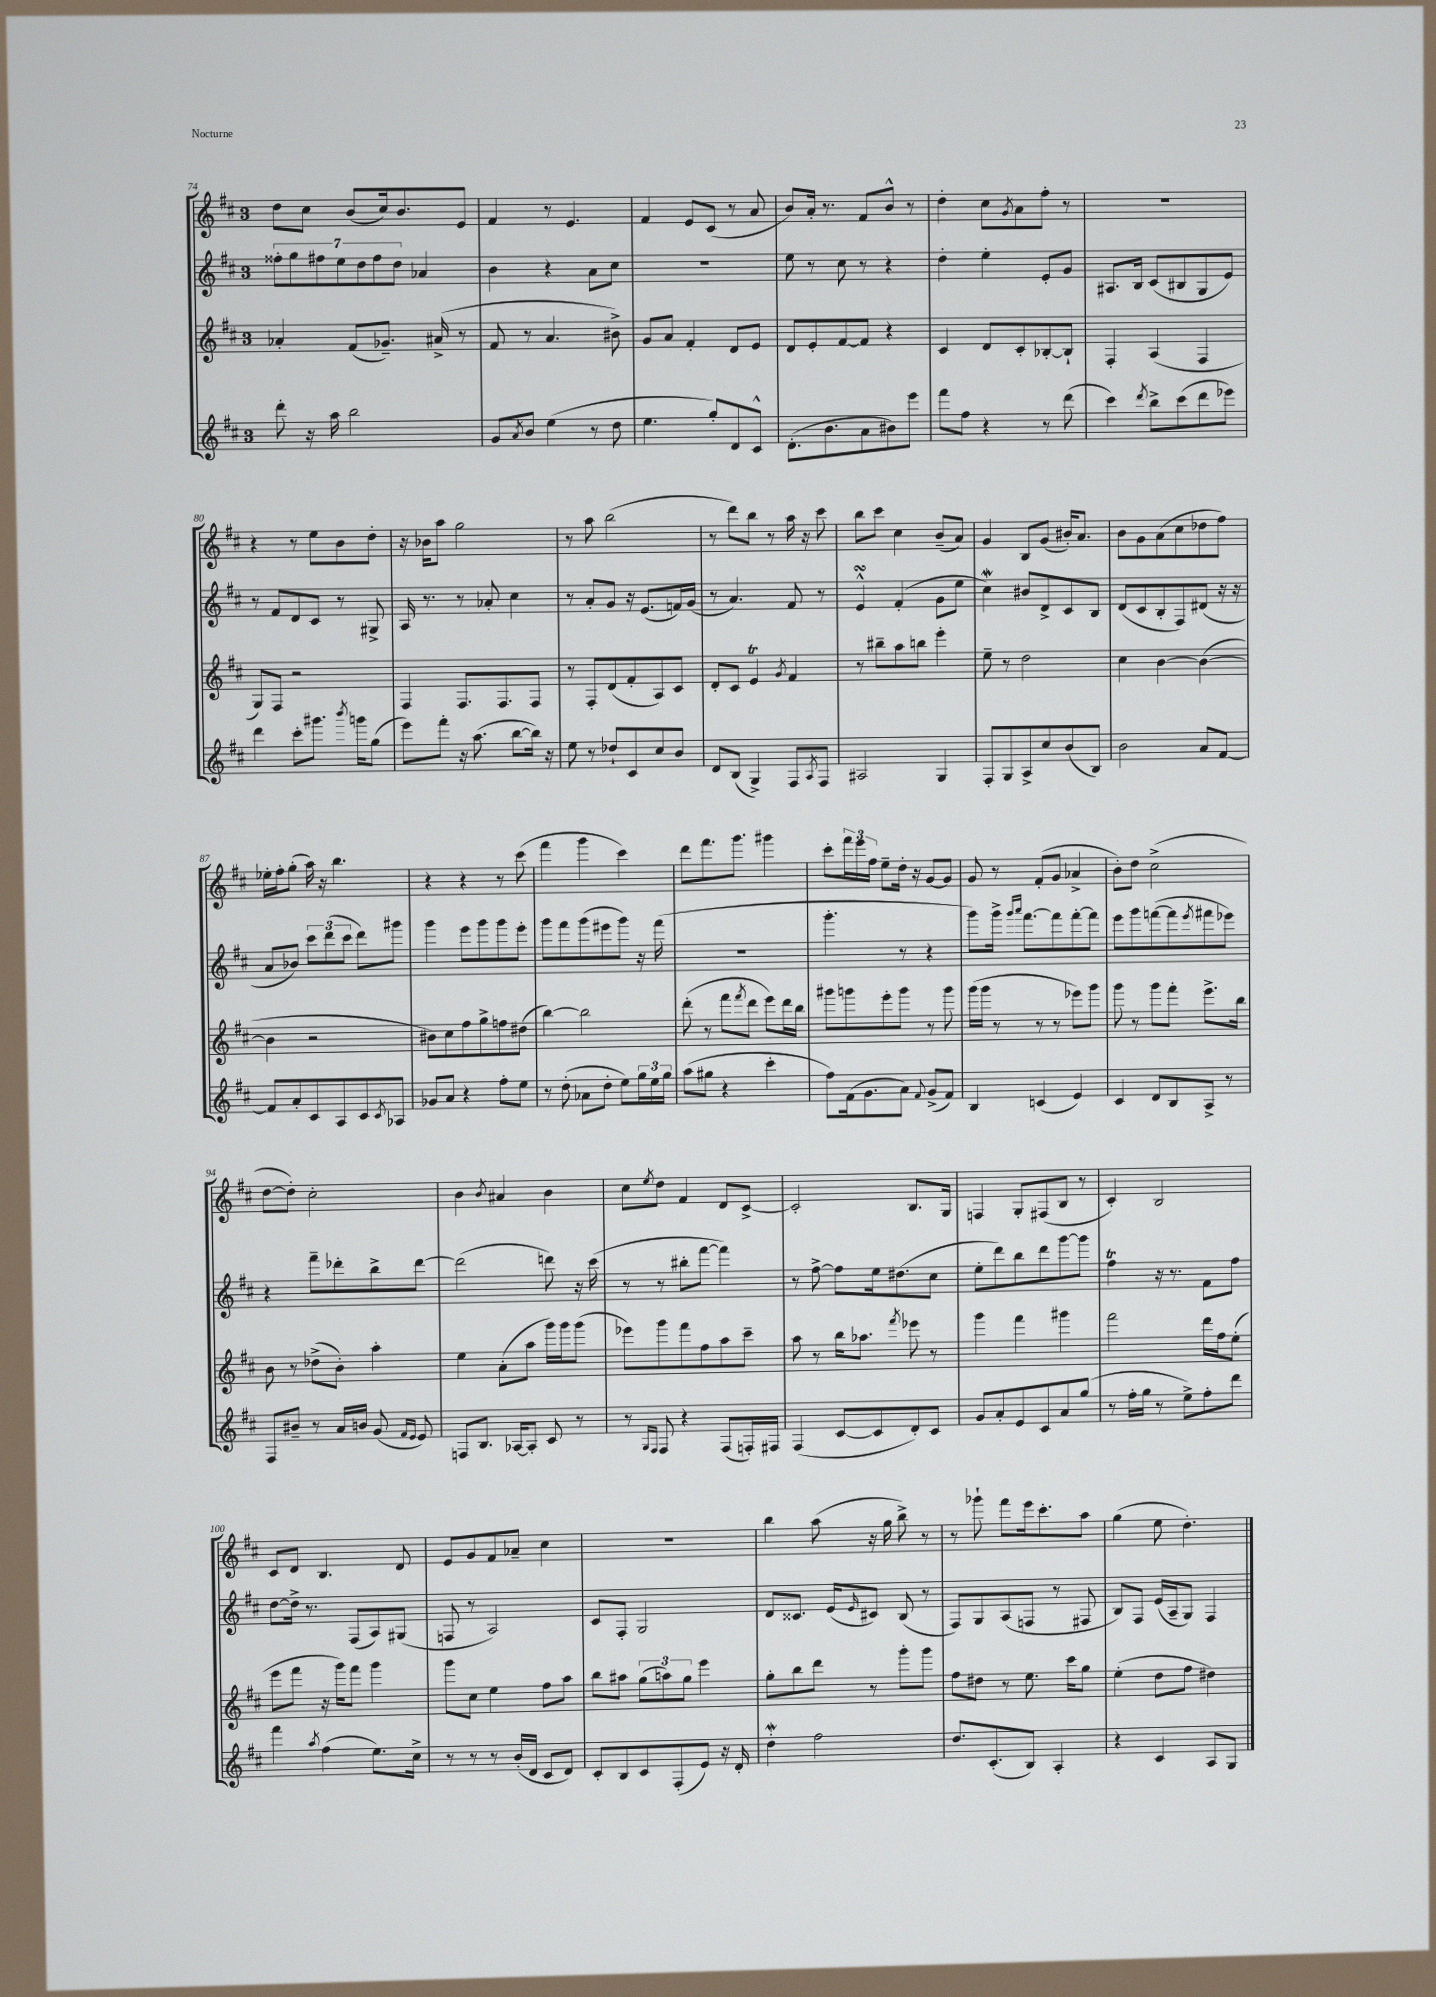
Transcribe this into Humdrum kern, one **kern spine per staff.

**kern	**kern	**kern	**kern
*staff4	*staff3	*staff2	*staff1
*clefG2	*clefG2	*clefG2	*clefG2
*k[f#c#]	*k[f#c#]	*k[f#c#]	*k[f#c#]
*M3/4	*M3/4	*M3/4	*M3/4
8ddd'\	4a-'/	14ff##'\L	8dd\L
.	.	14gg\	.
16r	.	.	8cc#\J
.	.	14ff#\	.
16aa\	.	.	.
.	.	14ee\	.
2bb\	(8f#/L	.	(8b/L
.	.	14dd\	.
.	.	14ff#\	.
.	8.g-~/J)	.	16cc#/k)
.	.	14dd\J	.
.	.	.	8.b/
.	.	4a-/	.
.	(16a#^/	.	.
.	8r	.	8e/J
=	=	=	=
8g/L	8f#/	4b\	4f#/
8qa/	.	.	.
8b/J	8r	.	.
(4ee\	4.a/	4r	8r
.	.	.	4.e/
8r	.	8a\L	.
8dd\	8b#^\)	8cc#\J	.
=	=	=	=
4.ee\	8g/L	2.r	4f#/
.	8a/J	.	.
.	4f#'/	.	8e/L
8gg'/L)	.	.	(8c#/J
8d/	8d/L	.	8r
8c#^^/J	8e/J	.	8a/
=	=	=	=
(8.d'\L	8d/L	8ee\	8b/L)
.	8e'/	8r	16a'/Jk
8.b\	.	.	8.r
.	[8f#/	8cc#\	.
8a\	8f#/]J	8r	8f#/L
8b#\)	4r	4r	8b^^/J
8eee\J	.	.	8r
=	=	=	=
8fff#\L	4c#/	4dd'\	4dd'\
8ff#\J	.	.	.
4r	8d/L	4ee'\	8cc#\L
.	.	.	8qg/
.	8c#'/	.	8a\
8r	[8B-'/	8e'/L	8ff#'\J
(8ddd\	8B-`/]J	8g/J	8r
=	=	=	=
4ccc#\)	4F#'/	8.A#/L	2.r
.	.	16B/Jk	.
8qddd/	.	.	.
8bb^\L	(4A/	(8c#/L	.
(8ccc#\	.	8B#/	.
8ddd\	4F#/	8G/	.
8eee-\J)	.	8e/J)	.
=	=	=	=
4ddd\	8G/L)	8r	4r
.	8F#/J	8f#/L	.
8ccc#'\L	2r	8d/	8r
8.ggg#\J	.	8c#/J	8ee\L
.	.	8r	8b\
8qbbb/	.	.	.
16ggg\LK	.	.	.
(8gg\J	.	8G#^/	8dd'\J
=	=	=	=
8eee\L)	4F#/	16A/	16r
.	.	8.r	16b-\LK
8fff#'\J	.	.	8aa\J
16r	8.F#/L	8r	2gg\
(8.aa\	.	.	.
.	.	8a-'/	.
.	8.F#/	.	.
[8bb\L	.	4cc#\	.
16bb\]Jk)	8F#/J	.	.
16r	.	.	.
=	=	=	=
8ee\	8r	8r	8r
8r	8F#'/L	8a'/L	8aa\
8dd-`/L	(8d/	8g/J	(2bb\
8c#/	8f#'/	16r	.
.	.	(8.e/L	.
8cc#/	8A/)	.	.
8b/J	8c#/J	16f/L)	.
.	.	(16g/JJ	.
=	=	=	=
8d/L	8d'/L	8r	8r
(8B/J	8c#/J	4.a/)	8ddd\L)
4G^/)	4e/	.	8bb\J
.	.	.	8r
.	8qg/	.	.
8F#/L	4f#/	8f#/	16aa\
.	.	.	16r
8qA/	.	.	.
8F#/J	.	8r	8ccc#\
=	=	=	=
2A#/	8r	4e^^/	8bb\L
.	8bb#~\L	.	8ccc#\J
.	8aa\	(4f#'/	4cc#\
.	8bb\J	.	.
4G/	4eee'\	8g\L	(8b~/L
.	.	8ee\J	8a/J)
=	=	=	=
8F#'/L	8ee~\	4cc#\)	4g/
8G/	8r	.	.
8A^/	2dd\	8b#/L	8B/L
8cc#/	.	8d^/	(8g/J
(8b/	.	8c#/	16b#'/LK)
.	.	.	8.a/J
8B/J)	.	8B/J	.
=	=	=	=
2b\	4cc#\	(8d/L	8b\L
.	.	8c#/	8g\
.	[4b\	8B'/	(8a\
.	.	8F#/)	8cc#\
8a/L	(4b\_	(8d#/J	8dd-\
[8f#/J	.	16r	8ff#\J)
.	.	16r	.
=	=	=	=
8f#/]L	4b\]	8a/L	16ee-'\LL
.	.	.	16ff#'\J
8a'/	.	8b-/J)	(8gg'\J
8c#/	2r	12ccc#\L	16aa\)
.	.	.	16r
.	.	(12ddd\	.
8A/	.	.	4.bb\
.	.	12ccc#\J	.
8c#/	.	8ddd\L)	.
8qc#/	.	.	.
8A-/J	.	8ggg#\J	.
=	=	=	=
8g-/L	8b#\L)	4ggg\	4r
8a/J	8cc#\	.	.
4r	8ff#\	8eee\L	4r
.	8gg^\	8ggg\	.
8ff#'\L	8ff\	8ggg\	8r
8ee\J	(8dd#\J	8eee'\J	(8ccc#\
=	=	=	=
8r	[4bb\)	8ggg\L	4fff#\
(8dd'\	.	8fff#\	.
8a-\L	2bb\]	(8ggg\	4ggg\
8dd'\J	.	8eee#\	.
8ee\L)	.	8ggg\J)	4ccc#\)
24gg\L	.	16r	.
24ee\	.	.	.
.	.	(16fff#\	.
24gg\JJ	.	.	.
=	=	=	=
(8aa\L	(8ddd'\	2.r	8ddd\L
8gg#\J	8r	.	8.fff#\
4r	8fff#\L	.	.
.	.	.	8.ggg\J
.	8qfff#/	.	.
.	8ddd\J	.	.
4ccc#'\	8eee\L)	.	4ggg#\
.	16ddd\L	.	.
.	16bb\JJ	.	.
=	=	=	=
8ff#\L)	8ggg#\L	4.ggg'\	8ccc#'\L
(16f#\k	8ggg\	.	24fff#\L
.	.	.	24eee\
8.g\	.	.	.
.	.	.	24ff#\JJ
.	8eee'\	.	8ee~\L
8a\J)	8ggg\J	8r	16dd'\Jk
.	.	.	16r
8qqf#/	.	.	.
(8g^/L	8r	4r	[8g/L
8f#/J)	8ggg\	.	8g/]J
=	=	=	=
4B/	(16ggg\LL	8ggg\L)	8g/
.	16ggg\JJ	.	.
.	8r	16ggg^\Jk	8r
.	.	16qqggg/LL	.
.	.	16qqaaa/JJ	.
.	.	[8.fff#\L	.
(4c/	8r	.	(8f#'/L
.	8r	8fff#\]	8g/J
4e/)	8eee-\L)	[8fff#'\	4a-^/
.	8ggg\J	8fff#\]J	.
=	=	=	=
4c#/	8ggg\	8eee\L	8b'\L)
.	8r	8ggg\	8dd\J
8d/L	8ggg\L	([8fff\	(2cc#^\
8B/	8fff#'\J	8fff\]	.
.	.	8qeee/	.
8A^/J	8.eee^\L	8fff#\	.
8r	.	8eee-\J)	.
.	16bb\Jk	.	.
=	=	=	=
8F#/L	8b\	4r	[8dd\L
8b#~/J	8r	.	8dd'\]J)
8r	(8dd-^\L	8fff#~\L	2cc#'\
16a/LL	8b'\J)	8ddd-'\	.
16b/JJ	.	.	.
(8g/	4aa'\	8bb^\	.
16qqf#/LL	.	.	.
16qqe/JJ	.	.	.
8e/)	.	[8ddd-\J	.
=	=	=	=
8F/L	4ee\	(2ddd-\]	4b\
8.B/J	.	.	.
.	.	.	8qb/
.	(8a'\L	.	4a#/
[16A-/LK	.	.	.
8A-'/]J	8aa\J	.	.
8c#/	16ggg\LL)	8ddd\)	4b\
.	16ggg\J	.	.
8r	(8ggg\J	16r	.
.	.	(16ccc#\	.
=	=	=	=
8r	8eee-\L)	8r	8cc#\L
16qqG/LL	.	.	.
16qqF#/JJ	.	.	8qee/
8F#/	8ggg\	8r	8dd\J
4r	8fff#\	8bb#'\L	4f#/
.	8ff#\	[8fff#\J	.
(8F#/L	8aa\	4fff#\])	8d/L
16F'/L)	8ccc#~\J	.	[8c#^/J
16F#/JJ	.	.	.
=	=	=	=
(4F#/	8aa\	8r	2c#'/]
.	8r	[8ff#^\	.
[8c#/L	16bb\LK	8ff#\]L	.
.	8.aa-\J	.	.
8c#/]	.	16ee\k	.
.	.	(8.dd#\	.
.	8qfff#/	.	.
8d'/)	8eee-\	.	8.B/L
8c#/J	8r	8cc#\J	.
.	.	.	16G/Jk
=	=	=	=
8g/L	4ggg\	8ee'\L	4F/
8a'/	.	8ddd\)	.
8e/	4fff#\	8bb\	8G'/L
8c#/	.	8ddd\	(8F#/
8a/	4ggg#\	[8ggg\	8B/J
(8gg/J	.	8ggg\]J	8r
=	=	=	=
8r	2fff#\	4ff#\	4c#'/)
16ff#'\LL	.	.	.
16gg\JJ	.	.	.
8r	.	16r	2B/
.	.	8.r	.
8ee^\L)	.	.	.
8ff#'\	16ddd\LL	8f#\L	.
.	16ff#\J	.	.
8ddd\J	(8ee'\J	8ff#\J	.
=	=	=	=
4fff#\	8eee\L	[8dd\L	8c#/L
.	8fff#\J	16dd^\]Jk	8d/J
.	.	8.r	.
8qaa/	.	.	.
(4ff#\	16r	.	4.B/
.	16ggg\LK)	.	.
.	8fff#\J	(8F#/L	.
8.ee\L)	4ggg\	8A/)	.
.	.	(8G#/J	8d/
16cc#^\Jk	.	.	.
=	=	=	=
8r	8ggg\L	8F/	8e/L
8r	8cc#\J	8r	8g/
8r	4ee\	2A/)	8f#/
(16b'/LL	.	.	8a-~/J
16d/JJ	.	.	.
8c#/L	8ff#\L	.	4cc#\
8d/J)	8aa\J	.	.
=	=	=	=
8c#'/L	8bb\L	8c#/L	2.r
8B/	8aa#\J	8F#'/J	.
8c#/	(12gg\L	2G/	.
.	12aa\)	.	.
(8F#'/	.	.	.
.	12gg\J	.	.
8e/J)	4eee\	.	.
16r	.	.	.
16d'/	.	.	.
=	=	=	=
4dd'\	8gg'\L	8d/L	4bb\
.	8bb\	8.c##/J	.
2ff#\	8ddd\J	.	(8aa\
.	.	(16e/LK	.
.	.	16qqe/	.
.	8r	8c#/J)	16r
.	.	.	16gg\
.	8ggg'\L	(8B/	8bb^\)
.	8ggg\J	8r	8r
=	=	=	=
8.dd/L	8ff#\L	8F#/L)	8r
.	8dd#\J	8G/	8ggg-`\
(8.c#'/	.	.	.
.	8r	(8A/	8fff#\L
8B/J)	8.ee\	8F/J	16eee\k
.	.	.	8.ccc#'\
4A'/	.	8r	.
.	16ccc#\LK	.	.
.	8gg\J	8F#/	8aa\J
=	=	=	=
4r	(4ee'\	8B/L)	(4gg\
.	.	8F#/J	.
4c#/	8dd\L	(16e/LL	8ee\
.	.	16A~/J	.
.	8ff#\J	8G/J)	4.dd'\)
8A/L	4dd#\)	4F#/	.
8G/J	.	.	.
==	==	==	==
*-	*-	*-	*-
